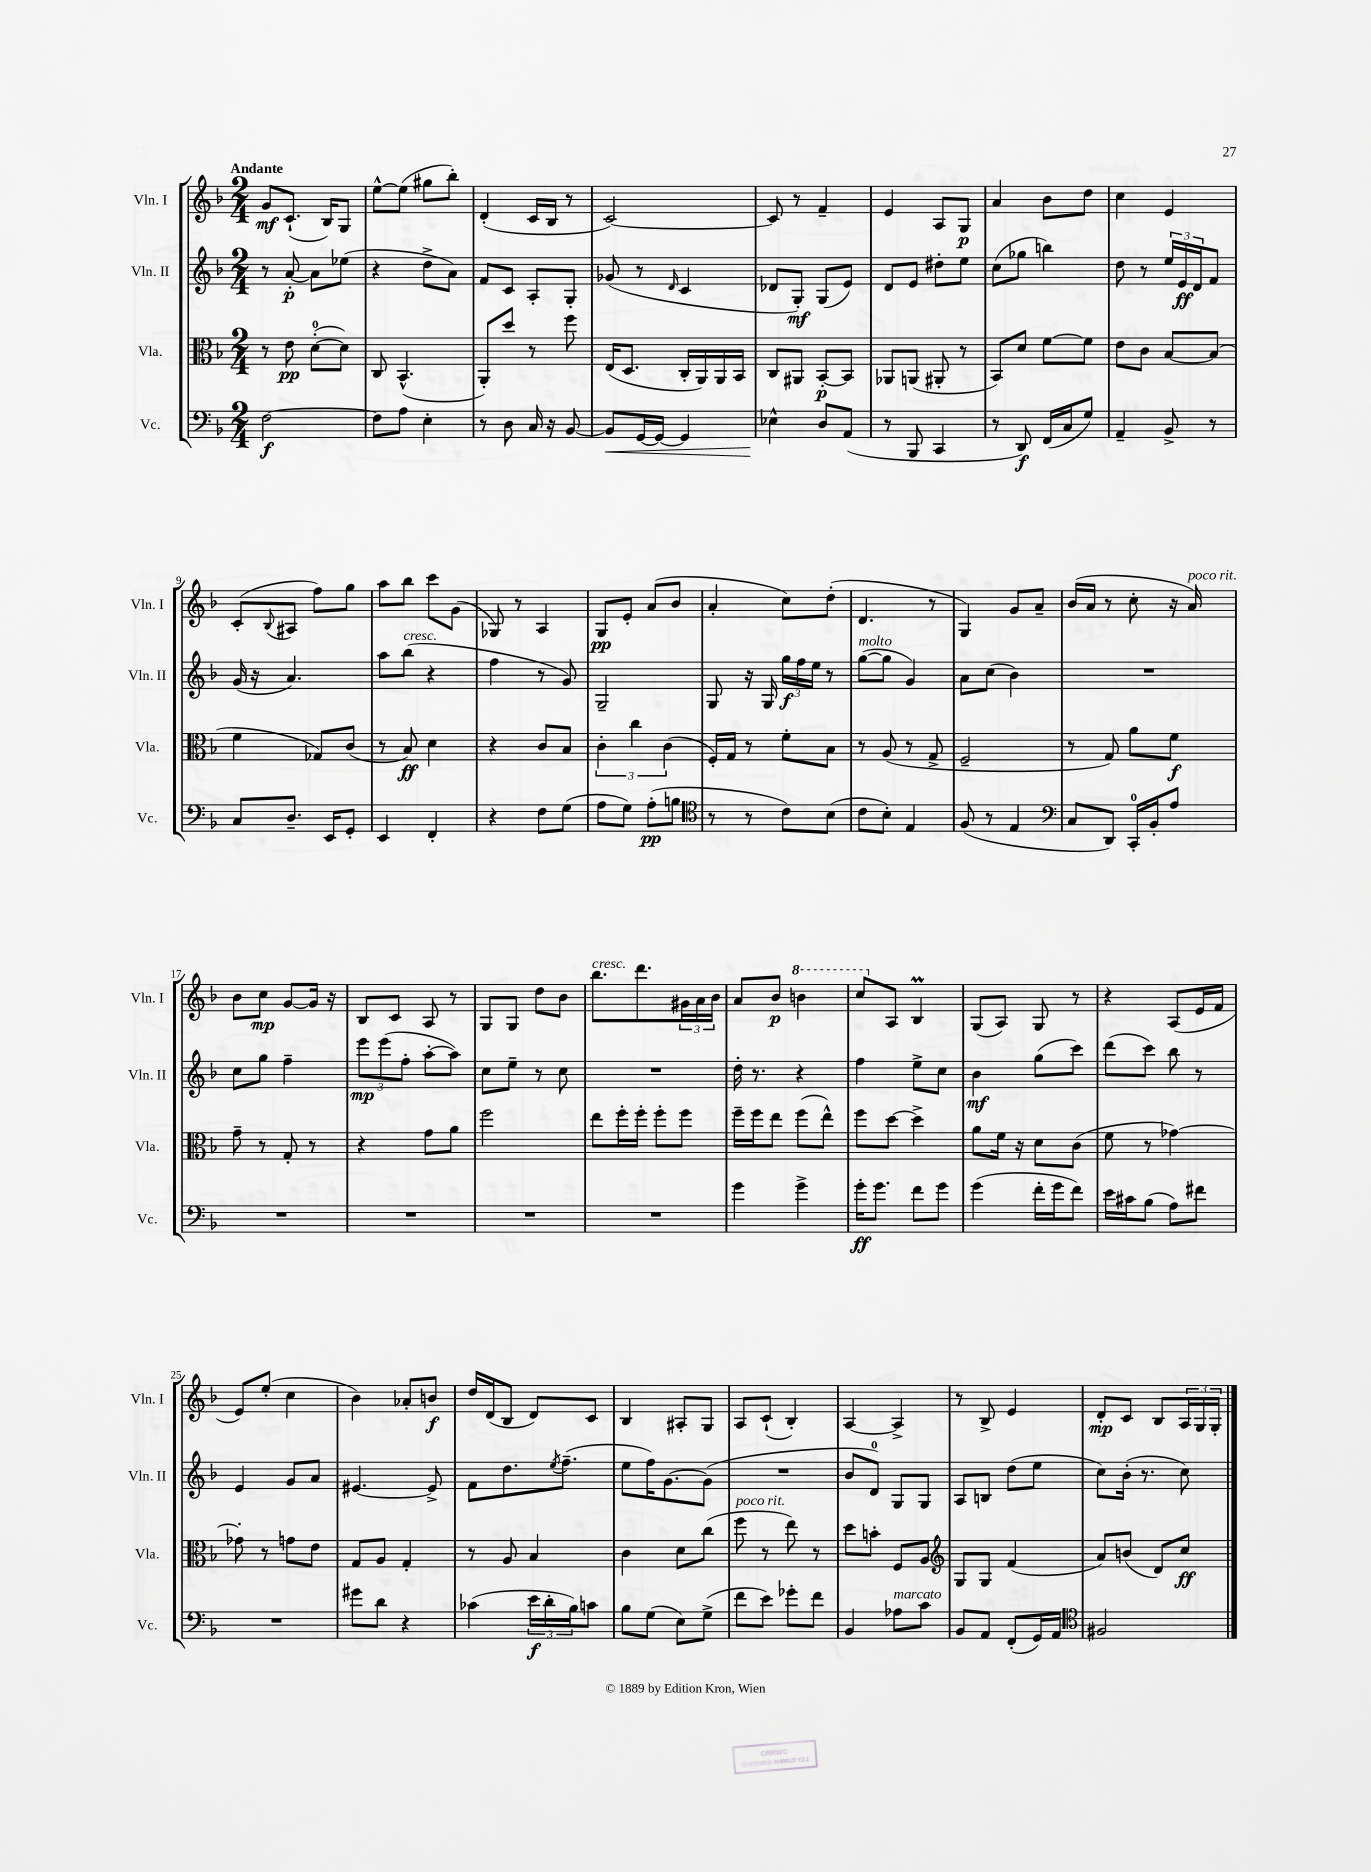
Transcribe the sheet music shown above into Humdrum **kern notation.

**kern	**kern	**kern	**kern
*staff4	*staff3	*staff2	*staff1
*clefF4	*clefC3	*clefG2	*clefG2
*k[b-]	*k[b-]	*k[b-]	*k[b-]
*M2/4	*M2/4	*M2/4	*M2/4
[2F	8r	8r	8g
.	8e	[8a'	(8.c`
.	([8d'	8a]	.
.	.	.	16B-)
.	8d])	(8ee-	8G
=	=	=	=
8F]	8C	4r	[8ee^^
8A	(4.BB-^^	.	(8ee]
4E'	.	8dd^	8gg#
.	.	8a)	8bb-')
=	=	=	=
8r	8AA')	8f	(4d'
8D	8dd	8c	.
16C	8r	8A'	16c
16r	.	.	16B-
[8BB-	8ff	8G'	8r
=	=	=	=
8BB-]	(16E	(8g-	[2c)
.	8.D	.	.
[16GG	.	8r	.
16GG_	.	.	.
.	.	16qqd	.
4GG]	16C'	4c	.
.	16AA)	.	.
.	16AA	.	.
.	16BB-	.	.
=	=	=	=
4E-^^	8C	8d-	8c]
.	8AA#	8G')	8r
8D	[8BB-'	(8G	4f~
(8AA	8BB-]	8e)	.
=	=	=	=
8r	8AA-	8d	4e
8BBB-	(8AA	8e	.
4CC	8AA#'	8dd#'	8A
.	8r	8ee	8G
=	=	=	=
8r	8BB-)	(8cc	4a
8DD)	8d	8gg-	.
(16FF	[8f	4bb)	8b-
16C	.	.	.
8G)	8f]	.	8dd
=	=	=	=
4AA~	8e	8dd	4cc
.	8c	8r	.
8BB-^	[8B-	24ee	4e
.	.	24e	.
.	.	24d	.
8r	(8B-]	8f	.
=	=	=	=
8C	4f	(16g	(8c'
.	.	16r	.
.	.	.	8qqB-
8.D~	.	4.a)	8A#
.	8G-)	.	8ff)
16EE	.	.	.
8GG'	(8c	.	8gg
=	=	=	=
4EE	8r	8aa	8aa
.	8B-)	(8bb-	8bb-
4FF'	4d	4r	8ccc
.	.	.	(8g
=	=	=	=
4r	4r	4ff	8G-)
.	.	.	8r
8F	8c	8r	4A
(8G	8B-	8g)	.
=	=	=	=
8A	6c'	2G~	8G
8G)	.	.	8e'
.	6cc	.	.
(8A'	.	.	(8a
.	(6c	.	.
8B	.	.	8b-
=	=	=	=
*clefC4	*	*	*
8r	16F')	8G	4a'
.	16G	.	.
8r	8r	16r	.
.	.	16G	.
8c)	8f'	24gg	8cc)
.	.	24ff	.
.	.	24ee	.
(8B-	8B-	8r	(8dd'
=	=	=	=
8c	8r	([8gg	4.d
8B-')	(8A	8gg]	.
4E	8r	4g)	.
.	8G^	.	8r
=	=	=	=
(8F	2F~	8a	4G)
8r	.	(8cc	.
4E	.	4b-)	8g
.	.	.	8a~
=	=	=	=
*clefF4	*	*	*
8C	8r	2r	(16b-
.	.	.	16a
8DD)	8G)	.	8r
16CC'	8a	.	8cc'
16BB-'	.	.	.
8A	8f	.	16r
.	.	.	16a)
=	=	=	=
2r	8g~	8cc	8b-
.	8r	8gg	8cc
.	8G'	4ff~	[8g
.	8r	.	16g]
.	.	.	16r
=	=	=	=
2r	4r	12eee	8B-
.	.	(12eee	.
.	.	.	8c
.	.	12ff'	.
.	8g	[8aa'	8A
.	8a	8aa])	8r
=	=	=	=
2r	2ff	8cc	8G
.	.	8ee~	8G
.	.	8r	8dd
.	.	8cc	8b-
=	=	=	=
2r	8ee	2r	8.bb-
.	16ff'	.	.
.	16ff'	.	8.ddd
.	8ff'	.	.
.	8ff	.	24g#
.	.	.	24a
.	.	.	24b-
=	=	=	=
4g	16ff~	16dd'	8a
.	16ff	8.r	.
.	8ee	.	8b-
4g^	(8ff	4r	4bb
.	8ee^^)	.	.
=	=	=	=
16g'	8ff	4ff	8ccc
8.g	.	.	.
.	[8dd	.	8A
8f	4dd^]	8ee^	4B-
8g	.	8cc	.
=	=	=	=
(4g	8a	4b-	(8G
.	16f	.	8A)
.	16r	.	.
16f'	8d	(8gg	8G
16g	.	.	.
8f)	(8c	8ccc)	8r
=	=	=	=
16e	8f	(8ddd	4r
16c#	.	.	.
(8B-	8r	8ccc)	.
8A)	[4g-)	8bb-	(8A
8f#	.	8r	16e
.	.	.	16f
=	=	=	=
2r	8g-']	4e	8e)
.	8r	.	(8ee'
.	8g	8g	4cc
.	8e	8a	.
=	=	=	=
8g#	8G	[4.e#	4b-)
8d	8A	.	.
4r	4G'	.	8a-'
.	.	8e#^]	8b
=	=	=	=
(4c-	8r	8f	16dd
.	.	.	(16d
.	8A	8.dd	8B-
24e	4B-	.	8d)
24d'	.	.	.
.	.	8qee	.
.	.	(8.ff~	.
24B-)	.	.	.
8c	.	.	8c
=	=	=	=
8B-	4c	8ee	4B-
(8G	.	16ff)	.
.	.	[8.g	.
8E)	8d	.	8A#'
(8G^	(8cc	(8g]	8G
=	=	=	=
8f	8ff	2r	8A
8e)	8r	.	(8c`
8g-'	8ee)	.	4B-')
8f	8r	.	.
=	=	=	=
4BB-	8dd	8b-	[4A
.	8b'	8d)	.
8A-	8F	8G	4A^]
8c	8A	8G	.
=	=	=	=
*	*clefG2	*	*
8BB-	8G	8A	8r
8AA	8G	8B	8B-^
(8FF'	(4f	(8dd	4e
16GG)	.	8ee	.
16AA	.	.	.
=	=	=	=
*clefC4	*	*	*
2F#	8a)	8cc)	8d'
.	(8b	(16b-'	8c
.	.	8.r	.
.	8d)	.	8B-
.	8cc	8cc)	24A
.	.	.	24G
.	.	.	24G'
==	==	==	==
*-	*-	*-	*-
